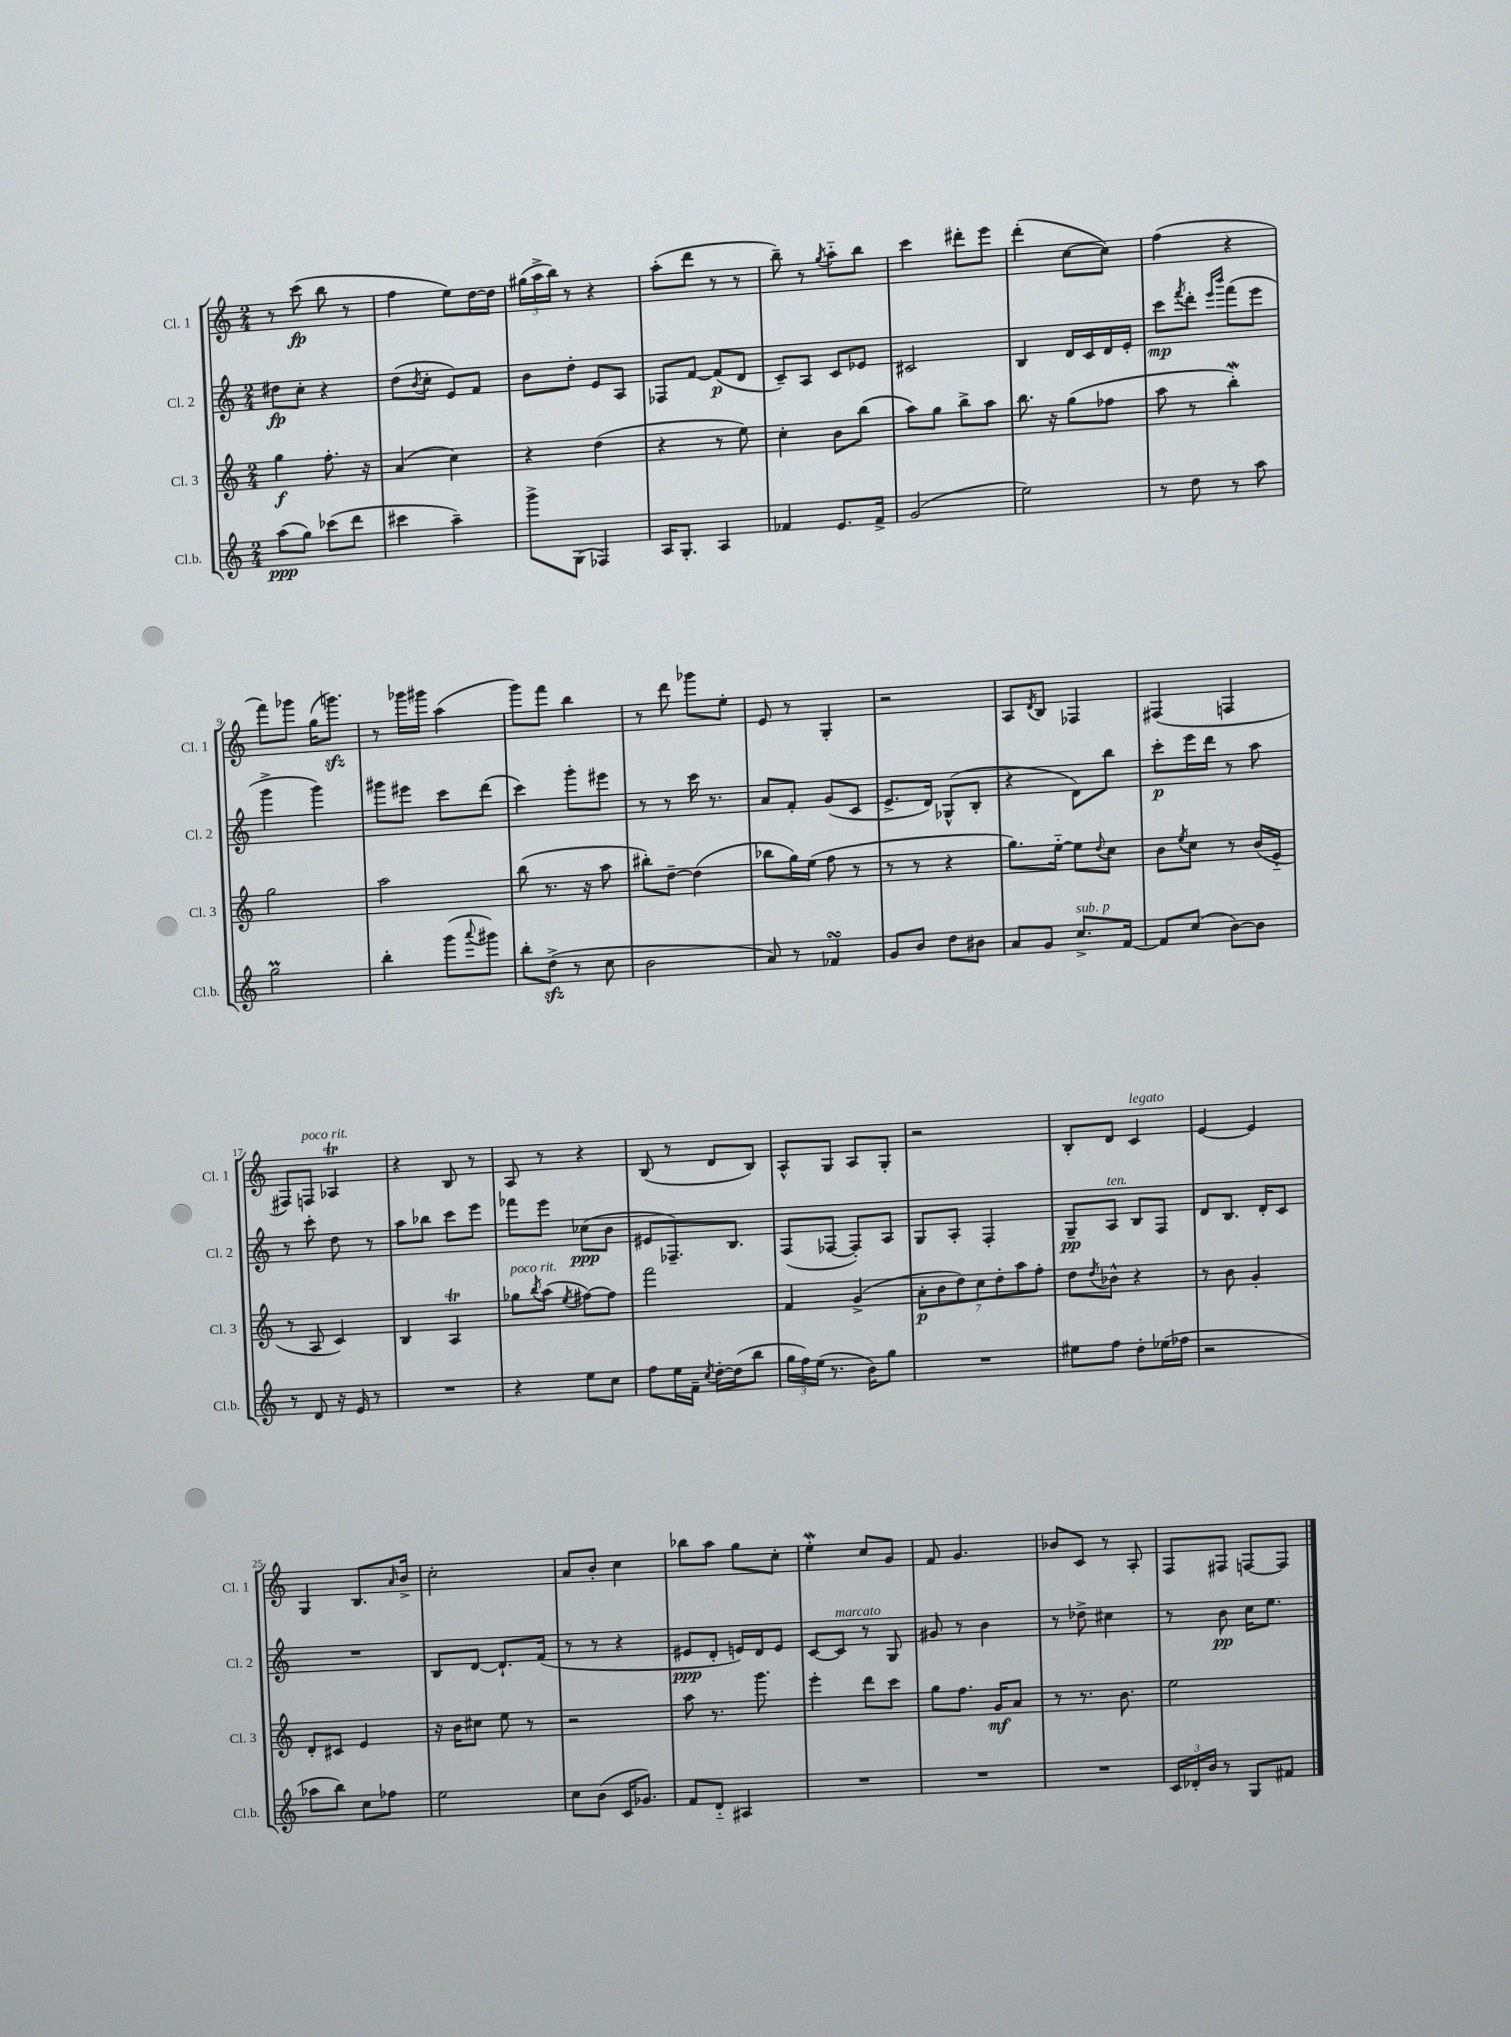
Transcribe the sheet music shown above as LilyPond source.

<<
\new StaffGroup <<
\new Staff = "s0" \with { instrumentName = "Cl. 1" shortInstrumentName = "Cl. 1" } {
    \clef treble \key c \major \numericTimeSignature \time 2/4
    r8 c'''8\fp( b''8 r8 |
    f''4 e''8) d''16~ d''16 |
    \tuplet 3/2 { gis''16( a''16-> b''16) } r8 r4 |
    a''8-.( d'''8 r8 r8 |
    b''8--) r8 \acciaccatura { g''8 } a''8-_ b''8 |
    c'''4 dis'''8-. e'''8 |
    d'''4-.( c''8~ c''8) |
    f''4( r4 |
    f'''8) ges'''8 g''16( g'''8.\sfz) |
    r8 ges'''16 gis'''16 a''4( |
    g'''8) f'''8 b''4 |
    r8 d'''8 ges'''8 e''8-. |
    e'8 r8 g4-. |
    r2 |
    a8 \acciaccatura { d'8 } b8 fes4 |
    fis4( f4 |
    fis8) f8^\markup { \italic "poco rit." } aes4\trill |
    r4 b8 r8 |
    a8 r8 r4 |
    b8( r8 d'8 b8) |
    a8-^ g8 a8 g8-. |
    r2 |
    b8-. d'8 c'4^\markup { \italic "legato" } |
    e'4~ e'4 |
    g4 b8. \grace { a'16 } b'16-> |
    c''2-. |
    a'8 b'8-. c''4 |
    bes''8 a''8 g''8 c''8-. |
    e''4-.\mordent c''8 g'8 |
    f'8 g'4. |
    bes'8 c'8 r8 a8-. |
    f8 fis8 f8~ f8 \bar "|." |
}
\new Staff = "s1" \with { instrumentName = "Cl. 2" shortInstrumentName = "Cl. 2" } {
    \clef treble \key c \major \numericTimeSignature \time 2/4
    dis''8\fp c''8-. r4 |
    d''8( \acciaccatura { b'8 } c''8-. e'8) f'8 |
    b'8 d''8-. e'8 a8 |
    fes8 f'8~ f'8\p( d'8 |
    c'8--) a8 c'8 ees'8 |
    cis'2 |
    b4 d'16 c'16 d'16 e'16-. |
    c'''8\mp \acciaccatura { f'''8 } d'''8-. \grace { e'''16 b'''16 } f'''8( e'''8 |
    g'''4-> g'''4) |
    gis'''8 eis'''8 c'''8 d'''8( |
    c'''4) g'''8-. eis'''8 |
    r8 r8 c'''16 r8. |
    a'8 f'8-. g'8( c'8 |
    e'8.-> d'16) ges8-^( b8-. |
    r4 d'8) b''8 |
    c'''8-.\p e'''16 d'''16 r8 a''8 |
    r8 c'''8-. d''8 r8 |
    a''8 bes''8 c'''8 e'''8 |
    fes'''8 e'''8 ces''8\ppp( b'8 |
    eis'8 fes8.--) b8. |
    f8( fes8~ fes8-.) a8 |
    g8 a8-. f4-. |
    g8--\pp a8^\markup { \italic "ten." } b8 f8 |
    d'8 b8. d'16-. c'8 |
    R2 |
    b8 d'8~ d'8.-! f'16( |
    r8 r8 r4 |
    eis'8\ppp d'8-. e'16) d'16 e'8 |
    c'8~ c'8^\markup { \italic "marcato" } r8 g8 |
    gis'8 r8 b'4 |
    r8 des''8-> cis''4 |
    r8 b'8\pp c''16 e''8. \bar "|." |
}
\new Staff = "s2" \with { instrumentName = "Cl. 3" shortInstrumentName = "Cl. 3" } {
    \clef treble \key c \major \numericTimeSignature \time 2/4
    g''4\f f''8.-. r16 |
    a'4( c''4) |
    r4 d''4( |
    r4 r8 e''8) |
    c''4-. b'8 b''8( |
    a''8) g''8 b''8-> a''8 |
    b''8. r16 g''8( fes''8 |
    a''8 r8 b''4-.\mordent) |
    g''2 |
    a''2 |
    b''8( r8. r16 a''8 |
    bis''8-.) d''8~-- d''4( |
    bes''8 g''16) e''16( f''8 r8 |
    r8 r8 r4 |
    g''8.) e''16~-_ e''8 \appoggiatura { d''8 } c''8 |
    b'8 \acciaccatura { e''8 } c''8 r8 b'16( e'16-_ |
    r8 a8 c'4) |
    b4 a4\trill |
    ges''8^\markup { \italic "poco rit." } \acciaccatura { b''8 } a''8( \acciaccatura { e''8 } fis''8~) fis''8 |
    f'''2 |
    f'4 g'4->( |
    \tuplet 7/4 { a'8-.\p b'8 d''8) c''8 d''8-. a''8 f''8-. } |
    d''8 \acciaccatura { d''8 } bes'8-^ r4 |
    r8 b'8 g'4-. |
    d'8-. cis'8 e'4 |
    r16 b'16 cis''8 e''8 r8 |
    r2 |
    a''8 r8. g'''8. |
    e'''4-. d'''8 c'''8 |
    g''8 f''8. g'16\mf a'8 |
    r8 r8. b'8. |
    e''2 \bar "|." |
}
\new Staff = "s3" \with { instrumentName = "Cl.b." shortInstrumentName = "Cl.b." } {
    \clef treble \key c \major \numericTimeSignature \time 2/4
    a''8\ppp( g''8) ces'''8( d'''8 |
    cis'''4 a''4--) |
    g'''8-> g8( fes4) |
    a16 g8.-. a4 |
    fes'4 e'8. fes'16-> |
    g'2( |
    e''2) |
    r8 d''8 r8 a''8 |
    g''2\prall |
    b''4-. g'''8( \appoggiatura { a'''8 } gis'''8) |
    b''8-. d''8->\sfz( r8 c''8 |
    b'2 |
    a'8) r8 fes'4\turn |
    g'8 b'8 d''8 bis'8 |
    a'8 g'8 c''8.->^\markup { \italic "sub. p" } f'16~ |
    f'8 c''8( b'8~) b'8 |
    r8 d'8 r16 e'16 r8 |
    R2 |
    r4 e''8 c''8 |
    f''8 e''16 f'16-- \acciaccatura { c''8 } d''16~-. d''16( b''8 |
    \tuplet 3/2 { g''16 f''16) e''16( } r8. b'16) g''8 |
    R2 |
    eis''8 f''8 d''8-. ees''16( fes''16 |
    r2 |
    aes''8 b''8) c''8 fes''8 |
    e''2 |
    c''8 b'8( c'16 ges'8.) |
    f'8 d'8-_ ais4 |
    R2 |
    R2 |
    R2 |
    \tuplet 3/2 { c'16 des'16-. b'16 } r8 g8 fis'8 \bar "|." |
}
>>
>>
